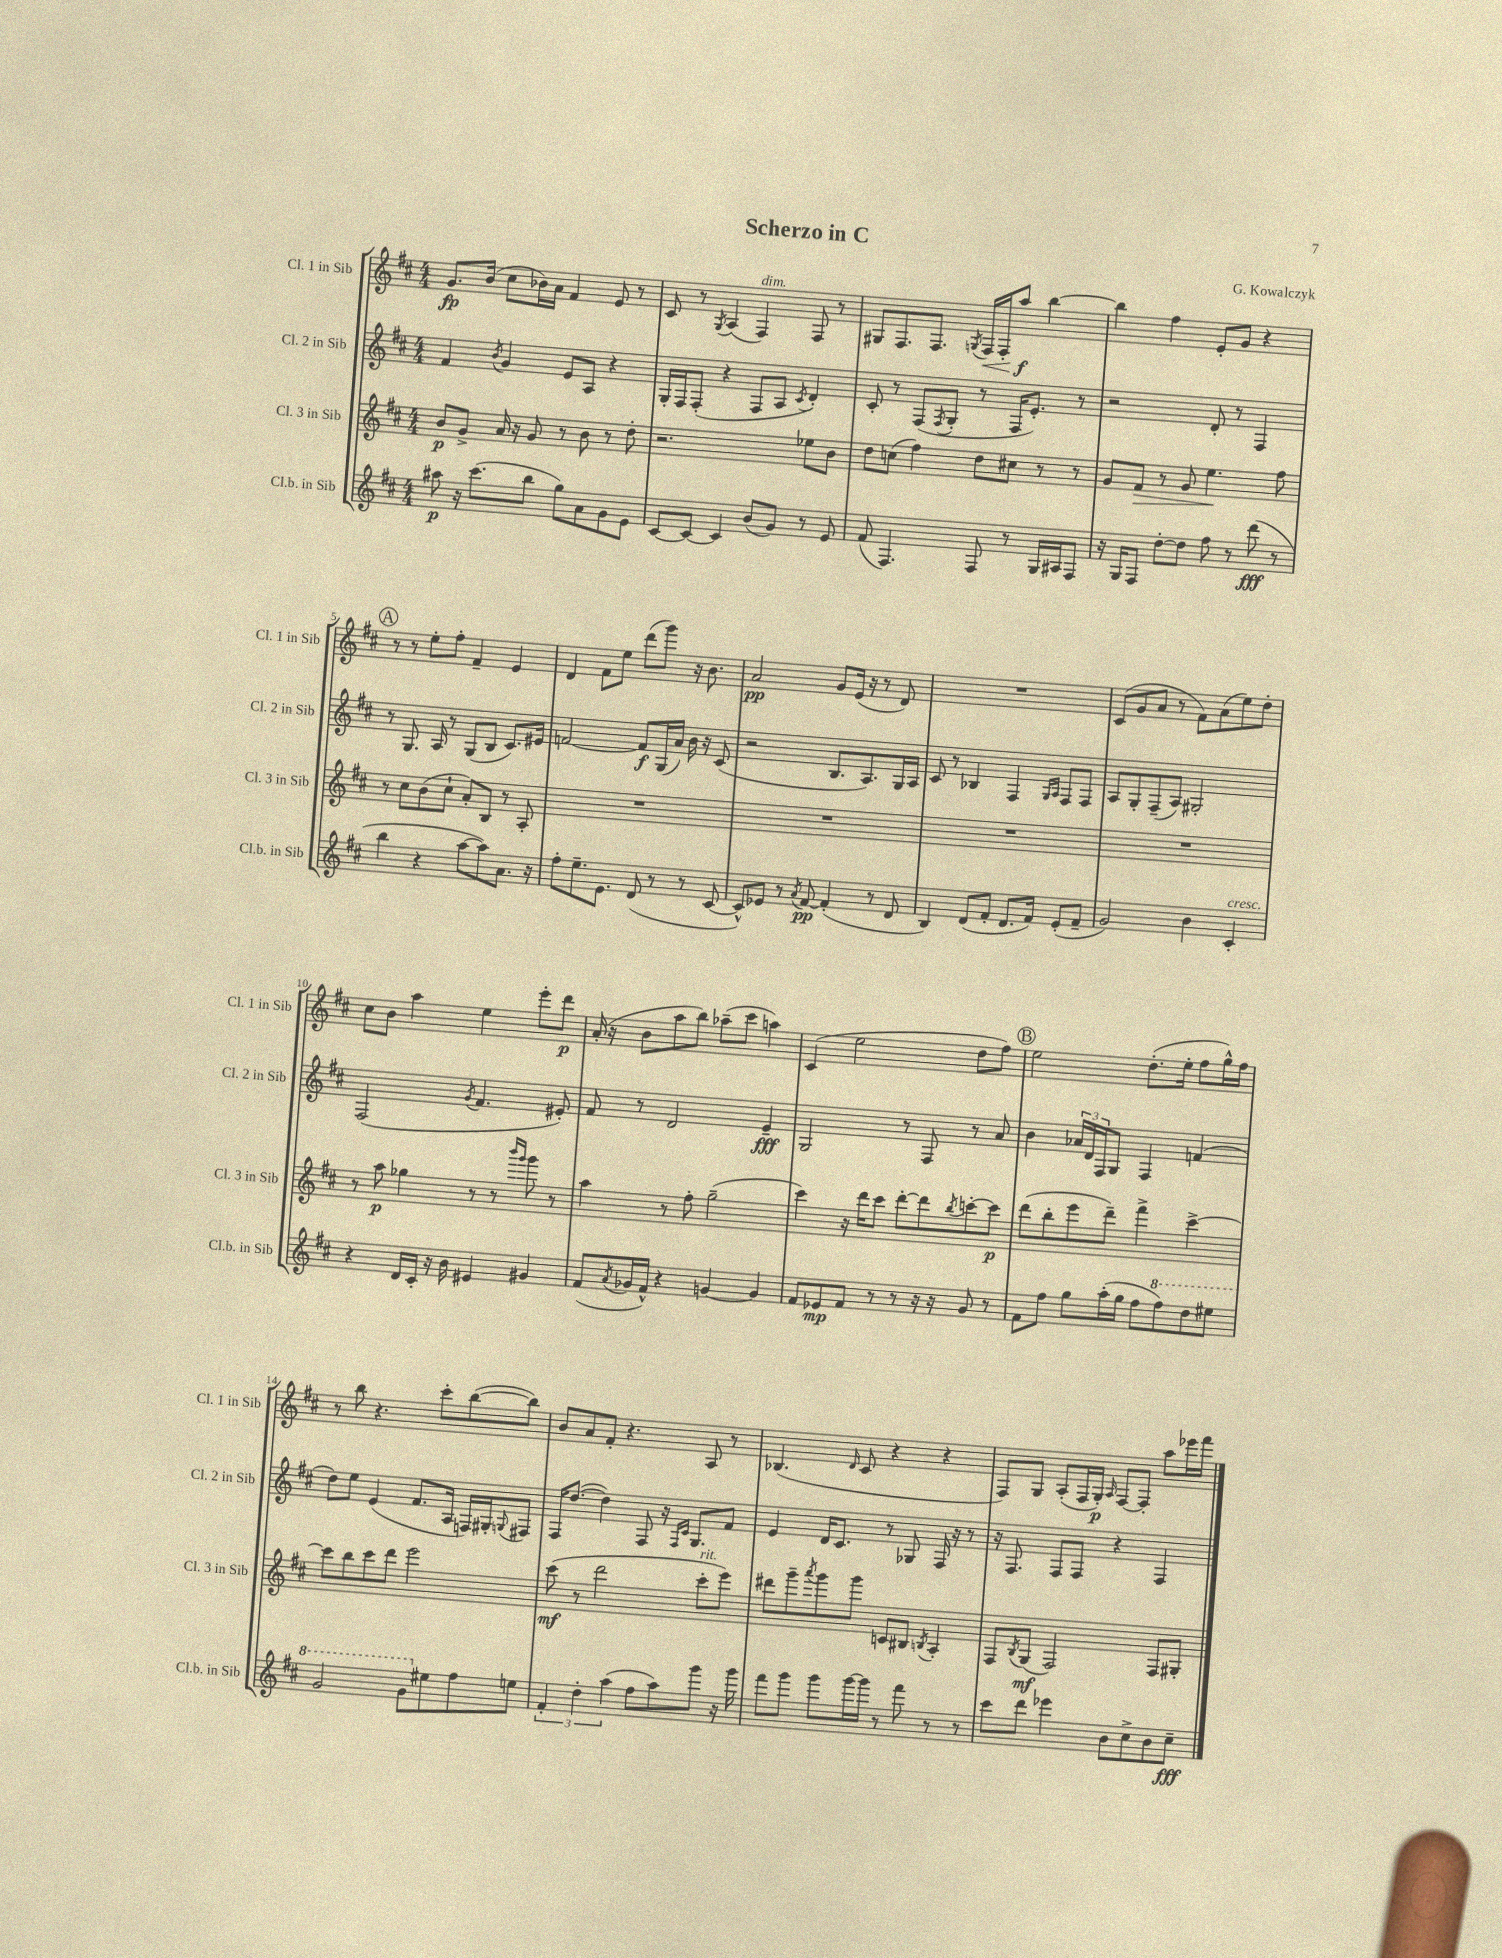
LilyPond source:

\header { title = "Scherzo in C" composer = "G. Kowalczyk" }
<<
\new StaffGroup <<
\new Staff = "s0" \with { instrumentName = "Cl. 1 in Sib" shortInstrumentName = "Cl. 1 in Sib" } {
    \clef treble \key d \major \numericTimeSignature \time 4/4
    g'8.\fp b'16( cis''8 bes'16) a'16 fis'4 e'8 r8 |
    cis'8 r8 \acciaccatura { g8 } a4( fis4^\markup { \italic "dim." }) fis8 r8 |
    gis8 fis8. fis8. \acciaccatura { g8 } fis16\< fis16-. a''8\f\! b''4~ |
    b''4 fis''4 e'8-. g'8 r4 |
    \mark \markup { \circle "A" } r8 r8 e''8-. fis''8-. fis'4-- e'4 |
    d'4 fis'8 e''8 d'''8( g'''8) r16 b'8. |
    a'2\pp g'8 e'16( r16 r8 d'8) |
    R1 |
    cis'8( g'8 a'8 r8 fis'8) a'8( e''8) d''8-. |
    cis''8 b'8 a''4 e''4 e'''8-. d'''8\p |
    a'16-.( r16 b'8 a''8 b''8) aes''8--( cis'''8 a''4) |
    cis'4( e''2 d''8 fis''8) |
    \mark \markup { \circle "B" } e''2 d''8.-.( e''16-. fis''8 g''16-^) fis''16 |
    r8 b''8 r4. cis'''8-. b''8~( b''8) |
    b'8 a'8 fis'8-. r4. a8 r8 |
    bes4.( \grace { d'16 } cis'8 r4 r4 |
    fis8) g8 a8-.( fis16 g16-.\p) \grace { a16 } fis8~ fis8-. a''8 ees'''16 fis'''16 \bar "|." |
}
\new Staff = "s1" \with { instrumentName = "Cl. 2 in Sib" shortInstrumentName = "Cl. 2 in Sib" } {
    \clef treble \key d \major \numericTimeSignature \time 4/4
    fis'4 \acciaccatura { b'8 } g'4 e'8 a8 r4 |
    g16-. fis16 fis8-.( r4 fis8 a8 \acciaccatura { cis'8 } d'4-.) |
    cis'8-. r8 fis8( \acciaccatura { fis8 } g8-. r8 fis16 e'8.-.) r8 |
    r2 d'8-. r8 fis4 |
    \mark \markup { \circle "A" } r8 g8. a16 r8 g8( b8 cis'8.) eis'16 |
    f'2~ f'8\f g16( a'16) b'16 r16 cis'8( |
    r2 b8. a8.) g16 a16 |
    cis'8 r8 bes4 fis4 \grace { g16 a16 } fis8 fis8 |
    a8 g8-. fis8--( a8) gis2-. |
    fis2( \acciaccatura { g'8 } fis'4. eis'8-.) |
    fis'8 r8 d'2 e'4--\fff |
    g2 r8 fis8 r8 a'8 |
    \mark \markup { \circle "B" } b'4 \tuplet 3/2 { aes'16 d'16 fis16 } g8 fis4 f'4( |
    d''8) e''8 e'4( fis'8. a16 f16) gis16-. \appoggiatura { g8 } fis8 |
    fis16 d''8.~( d''4) fis8 r16 \grace { fis16 cis'16 } g8. fis'8 |
    e'4 d'16 cis'8. r8 ges8 fis16 r16 r8 |
    r16 fis8. fis8 fis8 r4 fis4 \bar "|." |
}
\new Staff = "s2" \with { instrumentName = "Cl. 3 in Sib" shortInstrumentName = "Cl. 3 in Sib" } {
    \clef treble \key d \major \numericTimeSignature \time 4/4
    b'8\p g'8-> a'16 r16 g'8 r8 b'8 r8 d''8-. |
    r2. ees''8 b'8 |
    d''8 c''8( fis''4) d''8 cis''8 r8 r8 |
    g'8 fis'8\> r8 g'8 e''4.\! fis''8 |
    \mark \markup { \circle "A" } r8 cis''8 b'8( cis''8-! a'8-.) b8 r8 a8-. |
    R1 |
    R1 |
    R1 |
    R1 |
    r8 a''8\p ges''4 r8 r8 \grace { b'''16 g'''16 } g'''8 r8 |
    a''4 r8 fis''8-. g''2--( |
    cis'''4) r16 d'''16 cis'''8 d'''8~-. d'''8 \acciaccatura { b''8 } c'''8~-. c'''8\p |
    \mark \markup { \circle "B" } d'''8( b''8-. e'''8 d'''8--) fis'''4-> cis'''4~-> |
    cis'''8 b''8 cis'''8 d'''8 e'''2 |
    cis'''8\mf( r8 d'''2 cis'''8-.^\markup { \italic "rit." } e'''8) |
    dis'''8 g'''8-- \acciaccatura { a'''8 } g'''8 g'''8 c'8 bis8 \acciaccatura { b8 } a4-. |
    fis8 \acciaccatura { b8 } g8\mf( fis2) fis8 gis8-. \bar "|." |
}
\new Staff = "s3" \with { instrumentName = "Cl.b. in Sib" shortInstrumentName = "Cl.b. in Sib" } {
    \clef treble \key d \major \numericTimeSignature \time 4/4
    ais''8\p r16 cis'''8.( b''8 g''8) a'8 g'8 e'8 |
    cis'8~ cis'8~ cis'4 b'8( g'8) r8 e'8 |
    fis'8( fis4.) fis8 r8 g16 ais16 fis8 |
    r16 g16 fis8 d''8~-. d''8 fis''8 r8 d'''8\fff( r8 |
    \mark \markup { \circle "A" } b''4 r4 a''8~ a''8) a'8. r16 |
    fis''8-. e''8.-- e'8. d'8( r8 r8 cis'8~ |
    cis'8-^) ees'8 r8 \acciaccatura { a'8 } fis'8~\pp fis'4-.( r8 d'8 |
    b4) d'8( fis'8-. d'8. fis'16) e'8-.( fis'8-- |
    g'2) b'4 cis'4-.^\markup { \italic "cresc." } |
    r4 d'16 cis'16-. r16 b'16 eis'4 gis'4 |
    fis'8( \acciaccatura { a'8 } ges'16 fis'16-^) r4 g'4~ g'4 |
    fis'8 ees'8\mp fis'8 r8 r8 r16 r16 g'8 r8 |
    \mark \markup { \circle "B" } fis'8 fis''8 g''8 a''16-.( g''16 fis''8 \ottava #1 fis'''8) d'''8 eis'''8 |
    g''2 g''8 \ottava #0 eis''8 fis''8 e''8 |
    \tuplet 3/2 { fis'4-. d''4-. a''4( } fis''8 a''8) g'''8 r16 g'''16 |
    fis'''8 g'''8 g'''8 g'''16~ g'''16 r8 fis'''8 r8 r8 |
    cis'''8 d'''8 ees'''4 b'8 cis''8-> b'8 cis''8--\fff \bar "|." |
}
>>
>>
